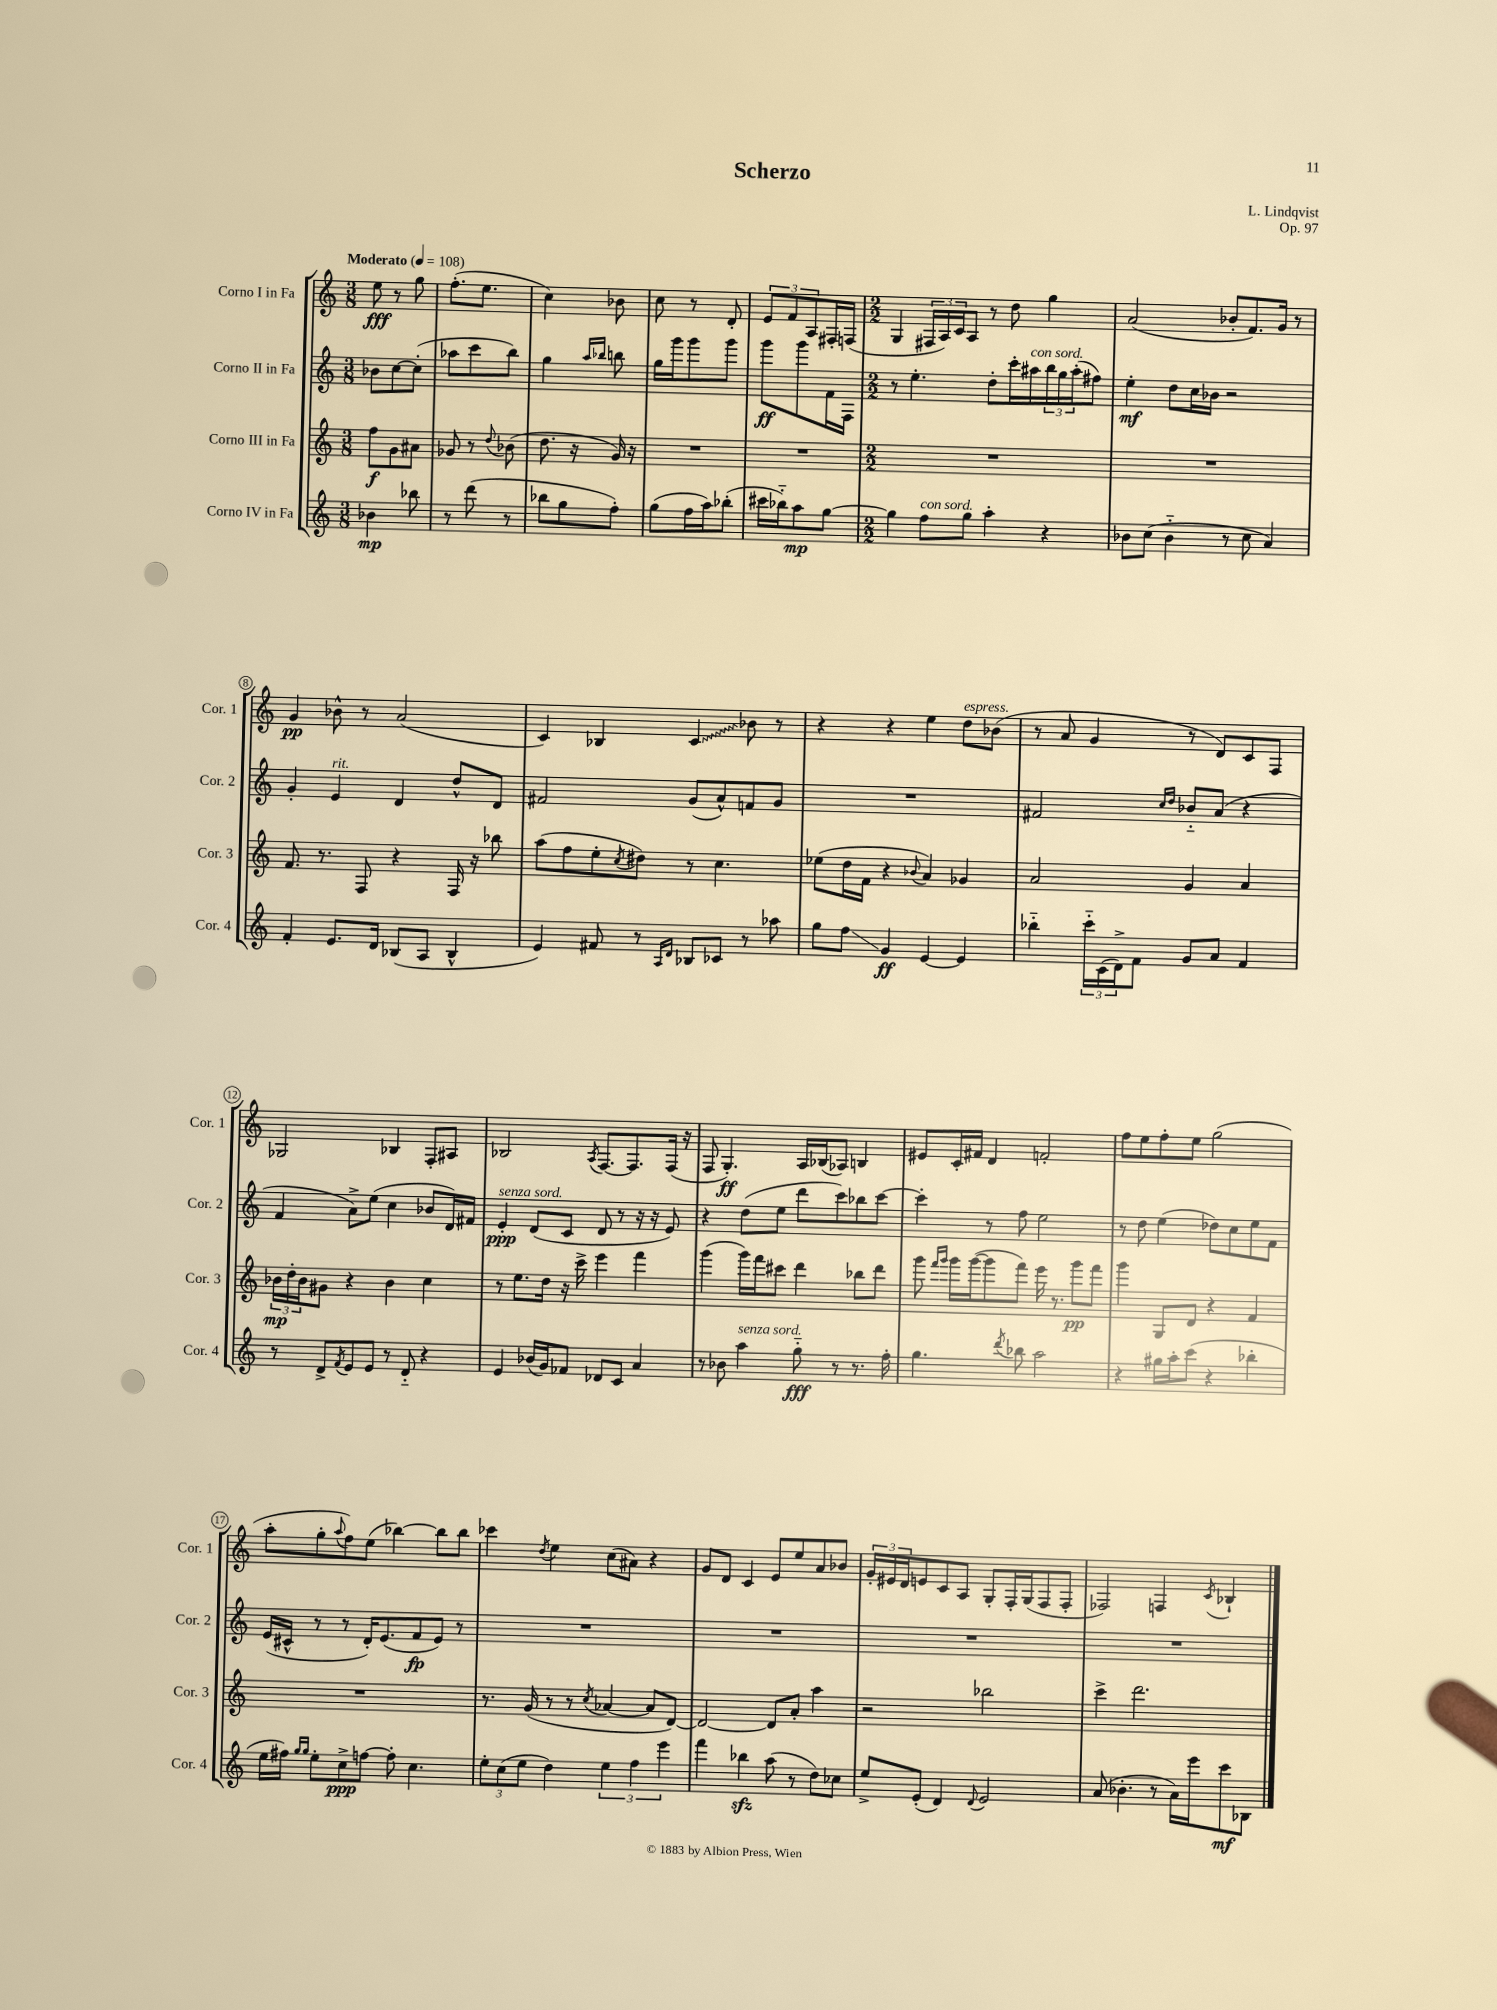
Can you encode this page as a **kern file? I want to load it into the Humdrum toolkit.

**kern	**kern	**kern	**kern
*staff4	*staff3	*staff2	*staff1
*clefG2	*clefG2	*clefG2	*clefG2
*k[]	*k[]	*k[]	*k[]
*M3/8	*M3/8	*M3/8	*M3/8
*MM108	*MM108	*MM108	*MM108
4b-	8ff	8b-	8ee
.	8g	[8cc	8r
8bb-	8a#	(8cc']	8gg
=	=	=	=
8r	8g-	8aa-	(8.ff'
(8ddd	8r	8ccc	.
.	.	.	8.ee
.	8qqdd	.	.
8r	(8b-	8bb)	.
=	=	=	=
8bb-	8.dd	4gg	4cc)
8gg	.	.	.
.	16r	.	.
.	.	16qqaa	.
.	.	16qqbb-	.
8ff')	16g)	8bb	8b-
.	16r	.	.
=	=	=	=
(8gg	4.r	16gg	8cc
.	.	16ggg	.
16ff	.	8ggg	8r
16aa)	.	.	.
(8bb-'	.	8ggg	8d'
=	=	=	=
16ccc#	4.r	8ggg	12e
16bb-'~)	.	.	.
.	.	.	12f
8aa	.	8ggg	.
.	.	.	12A
[8gg	.	16f	16F#'
.	.	16F	(16F
=	=	=	=
*M2/2	*M2/2	*M2/2	*M2/2
4gg]	1r	8r	4G
.	.	4.ee'	.
8ff	.	.	24F#
.	.	.	24A)
.	.	.	24c
8gg	.	.	8A
4aa'	.	8dd'	8r
.	.	16ccc'	8dd
.	.	16aa#	.
4r	.	24bb	4gg
.	.	24gg	.
.	.	(24aa#'	.
.	.	8ff#)	.
=	=	=	=
8b-	1r	4ee'	(2a
(8cc	.	.	.
4b-'~	.	8dd	.
.	.	16cc	.
.	.	16b-	.
8r	.	2r	8b-'
8cc	.	.	8.f)
4a)	.	.	.
.	.	.	16g
.	.	.	8r
=	=	=	=
4f'	8.f	4g'	4g
.	8.r	.	.
8.e	.	4e	8b-^^
.	8F	.	8r
16d	.	.	.
(8B-	4r	4d	(2a
8A	.	.	.
4B-^^	16F	8dd^^	.
.	16r	.	.
.	8bb-	8d	.
=	=	=	=
4e)	(8aa	2f#	4c)
.	8ff	.	.
8f#	8ee'	.	4B-
.	8qcc	.	.
8r	8dd#)	.	.
16qqA	.	.	.
16qqd	.	.	.
8B-	8r	(8g	4c
8c-	4.cc	8a^^)	.
8r	.	8f	8b-
8aa-	.	8g	8r
=	=	=	=
8gg	(8ee-	1r	4r
8ff	16dd	.	.
.	16f	.	.
4g	4r	.	4r
.	8qqb-	.	.
[4e	4a)	.	4ee
4e]	4g-	.	8dd
.	.	.	(8b-
=	=	=	=
4bb-'~	2a	2f#	8r
.	.	.	8a
24ccc'~	.	.	4g
(24c	.	.	.
24d^)	.	.	.
8f	.	.	.
.	.	16qqcc	.
.	.	16qqdd	.
8g	4g	8b-'~	8r
8a	.	(8a	8d)
4f	4a	4r	8c
.	.	.	8F
=	=	=	=
8r	24b-	4f	2G-
.	24dd'	.	.
.	24b-	.	.
8d^	8g#	.	.
8qf	.	.	.
8e	4r	8a^)	.
8e	.	(8ee	.
8r	4b-	4cc	4B-
8d'~	.	.	.
4r	4cc	8b-	8F'
.	.	16d)	8A#
.	.	16f#	.
=	=	=	=
4e	8r	4e'	2B-
.	8.ee	.	.
(16b-	.	(8d	.
16g)	16dd	.	.
8f-	16r	8c	.
.	16ccc^	.	.
.	.	.	8qA
8d-	4eee	8d	[8.F
8c	.	8r	.
.	.	.	8.F]
4a	4fff	16r	.
.	.	16r	.
.	.	8e)	(16F
.	.	.	16r
=	=	=	=
8r	(4ggg	4r	8F
8b-	.	.	4.G')
4aa	16ggg)	(8dd	.
.	16fff	.	.
.	8ccc#	8ee	.
8gg'~	4ddd	8ddd	16A
.	.	.	(16B-
8r	.	8ccc)	8A-)
8.r	8bb-	8bb-	4B
.	8ddd	[8ccc	.
16ff'	.	.	.
=	=	=	=
4.gg	8ggg	4ccc']	8e#
.	16qqfff	.	.
.	16qqggg	.	.
.	16ggg	.	16c'
.	([16ggg	.	16f#
.	8ggg]	8r	4d
8qddd	.	.	.
8bb-	8fff)	8ff	.
2aa	16eee	2ee	2f'
.	8.r	.	.
.	8ggg	.	.
.	8fff	.	.
=	=	=	=
4r	4ggg	8r	8ff
.	.	8dd	8ee
16gg#	8G	(4ee	8ff'
16aa'	.	.	.
(8ccc	8d	.	8ee
4r	4r	8dd-)	(2gg
.	.	8cc	.
4bb-'	4f	8ee	.
.	.	8f	.
=	=	=	=
16ee	1r	(16e	8aa'
16ff#)	.	16c#^^	.
16qqgg	.	.	.
16qqgg	.	.	.
8ee'	.	8r	8gg'
.	.	.	8qqaa
8cc^	.	8r	8ff)
[8ff	.	16d')	(8ee
.	.	(8.e	.
8ff']	.	.	[4bb-)
4.cc	.	8f	.
.	.	8e)	8bb-]
.	.	8r	8bb-
=	=	=	=
12ee'	8.r	1r	4ccc-
(12cc	.	.	.
12ee	.	.	.
.	(16g	.	.
.	.	.	8qdd
4dd)	8r	.	4ee
.	8r	.	.
.	8qcc	.	.
6ee	[4a-	.	(8cc
.	.	.	8a#)
6ff	.	.	.
.	8a-]	.	4r
6eee	.	.	.
.	[8d)	.	.
=	=	=	=
4fff	2d_	1r	8g
.	.	.	8d
4bb-	.	.	4c
(8aa	8d]	.	8e
8r	8a'	.	8ee
8dd)	4aa	.	8a
8cc-	.	.	8b-
=	=	=	=
8ee^	2r	1r	24g'
.	.	.	24e#
.	.	.	24d
(8e'	.	.	8e
4d)	.	.	8c
.	.	.	8A
8qqd	.	.	.
2e	2bb-	.	8G'
.	.	.	16F'
.	.	.	(16G
.	.	.	8F
.	.	.	8F'
=	=	=	=
(8a	4ccc^	1r	2F-)
4.b-'	.	.	.
.	2.ddd	.	.
8r	.	.	4F
16a)	.	.	.
16eee	.	.	.
.	.	.	8qc
8ccc	.	.	4B-`
8B-	.	.	.
==	==	==	==
*-	*-	*-	*-
